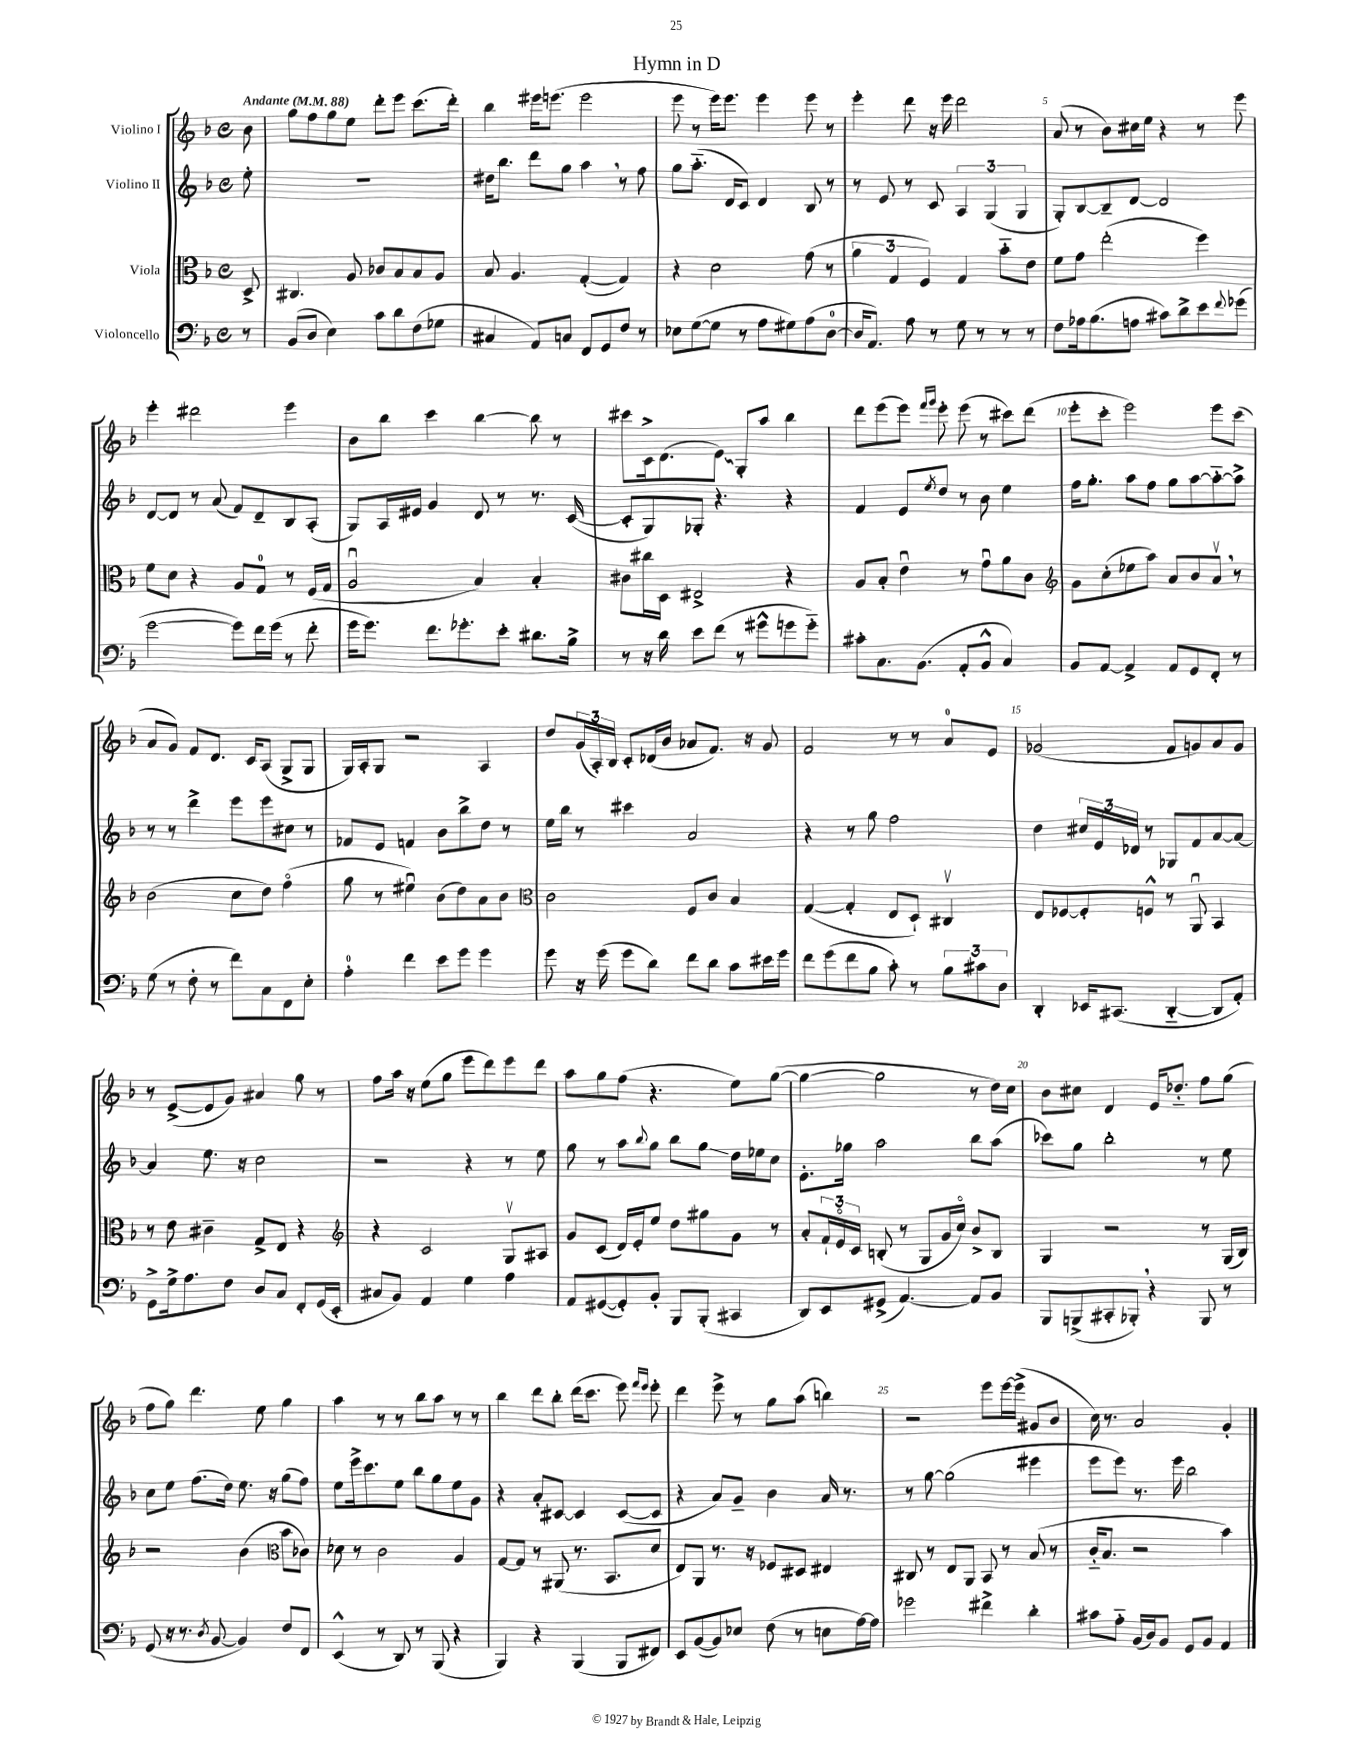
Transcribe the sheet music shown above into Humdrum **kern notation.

**kern	**kern	**kern	**kern
*staff4	*staff3	*staff2	*staff1
*clefF4	*clefC3	*clefG2	*clefG2
*k[b-]	*k[b-]	*k[b-]	*k[b-]
*M4/4	*M4/4	*M4/4	*M4/4
*met(c)	*met(c)	*met(c)	*met(c)
*MM88	*MM88	*MM88	*MM88
8r	8D^	8ee'	8b-
=	=	=	=
(8BB-	4.C#	1r	8gg
8D	.	.	8ff
4E)	.	.	8gg
.	8A	.	8ee
8c	8c-	.	8ddd'
8d	8B-	.	8eee
(8F	8B-	.	(8.ccc
8G-	8A	.	.
.	.	.	16ddd')
=	=	=	=
4C#	8B-	16dd#	4bb-
.	.	8.bb-	.
.	4.A	.	.
8AA)	.	8ddd	16eee#
.	.	.	(8.eee
8C	.	8gg	.
8FF	([4G'	4aa	2eee
8GG	.	.	.
8F	4G])	8r	.
8r	.	8ff	.
=	=	=	=
8E-	4r	8gg	8eee
([8G	.	(8.aa'~	8r
8G]	2d	.	16eee)
.	.	16d	8.eee
8r	.	8c)	.
8A	.	4d	4eee
8G#)	.	.	.
(8A	(8g	8B-	8eee
[8D	8r	8r	8r
=	=	=	=
16D]	6a	8r	4eee'
8.AA)	.	.	.
.	.	8e	.
.	6G	.	.
8A	.	8r	8ddd
.	6F)	.	.
8r	.	8c	16r
.	.	.	16eee
8G	4G	6A	2ddd
8r	.	.	.
.	.	(6G	.
8r	8b-'~	.	.
.	.	6G	.
8r	8e	.	.
=	=	=	=
8F	8f	8G')	(8a
16A-	8g	[8B-	8r
(8.B-	.	.	.
.	(2ee'	8B-~]	8b-)
8A	.	[8d	16cc#
.	.	.	16ee
8c#)	.	2d]	4r
8d^	.	.	.
8e	4ff)	.	8r
8qqf	.	.	.
(8g-	.	.	8eee
=	=	=	=
[2g	8f	[8d	4eee'
.	8d	8d]	.
.	4r	8r	2ddd#
.	.	(8a	.
8g])	8A	8f)	.
16f	8G	8d~	.
(16g	.	.	.
8r	8r	8B-	4eee
8f'	(16F	(8A'	.
.	16G	.	.
=	=	=	=
16g	2Au	8G)	8b-
8.g)	.	.	.
.	.	16A	8bb-
.	.	16e#	.
8.f	.	4g	4ccc
8.g-'	.	.	.
.	4B-)	8d	[4bb-
8e'	.	8r	.
8.d#	4B-'	8.r	8bb-]
.	.	.	8r
16B-^	.	([16c	.
=	=	=	=
8r	8c#	8c']	8ccc#
16r	16cc#	8G)	16c^
16d	16D	.	(8.d
8e	2E#^	8G-'	.
(8f	.	4.r	8e)
8r	.	.	8G'
8g#^^	.	.	8aa
8g	4r	4r	4bb-
8g'~)	.	.	.
=	=	=	=
8c#'	8A	4f	8ddd
8.C	8B-'	.	(8eee
.	4eu	8e	8eee)
(8.BB-	.	.	.
.	.	.	16qqfff
.	.	8qee	16qqggg
.	.	8dd	8eee'
8AA'	8r	8r	(8eee
8BB-^^	8gu	8b-	8r
4C)	8a	4ee	8ccc#)
.	8c	.	(8ddd
=	=	=	=
*	*clefG2	*	*
8BB-	8g	16ff	8eee'
.	.	8.gg'	.
[8AA	(8cc'	.	8ccc'
4AA^]	8ee-	8aa	2eee)
.	8aa)	8ff	.
8AA	8a	8gg	.
8GG	8b-	[8aa	.
8FF'	8av	8aa'~_	8eee
8r	8r	8aa^]	(8ccc
=	=	=	=
(8G	(2b-	8r	8a
8r	.	8r	8g)
8F'	.	4ddd^	8f
8r	.	.	8.d
8f)	8cc	8eee	.
.	.	.	16c
8C	8dd)	8eee	(8A
8FF	(4ffo	8cc#	8G^
8E'	.	8r	8G
=	=	=	=
4A'	8gg	8f-	16G)
.	.	.	16A'
.	8r	8e	8G
4f	4ee#u)	4f	2r
8e	(8b-	8b-	.
8g	8dd)	8bb-^	.
4g	8a	8dd	4A
.	8b-	8r	.
=	=	=	=
*	*clefC3	*	*
8g	2c	16ee	8dd
.	.	16bb-	.
16r	.	8r	(24g
.	.	.	24A')
(16g	.	.	.
.	.	.	24B-
8g	.	4ccc#	8c'
8d)	.	.	(16d-
.	.	.	16b-
8f	8F	2a	8a-
8d	8c	.	8.f)
8c	4B-	.	.
.	.	.	16r
16e#	.	.	8g
16g	.	.	.
=	=	=	=
8f	([4G	4r	2f
(8g	.	.	.
8f	4G']	8r	.
8B-	.	8gg	.
8c')	8E	2ff	8r
8r	8D`)	.	8r
12B-	4C#v	.	8a
12c#	.	.	.
.	.	.	8e
12D	.	.	.
=	=	=	=
4DD'	8E	4dd	(2g-
.	[8F-	.	.
16EE-	8F-']	24cc#	.
.	.	24e	.
(8.CC#	.	.	.
.	.	24d-	.
.	8F^^	8r	.
[4DD'~	8r	8G-	8f
.	8AAu	8f	8g)
8DD]	4BB-	[8a	8a
8AA')	.	8a_	8g
=	=	=	=
8GG^	8r	4a]	8r
16G^	8e	.	([8e^
8.A	.	.	.
.	4c#~	8.ee	8e]
8F	.	.	8g)
.	.	16r	.
8D	8G^	2cc	4a#
8C	8E	.	.
8FF'	4r	.	8gg
(16GG	.	.	8r
16EE'	.	.	.
=	=	=	=
*	*clefG2	*	*
8C#	4r	2r	8ff
8BB-)	.	.	16aa
.	.	.	16r
4AA	2c	.	(8ee
.	.	.	8gg
4G	.	4r	8eee
.	.	.	8ddd)
4A	8Gv	8r	8eee
.	8A#	8ee	8ddd
=	=	=	=
8AA	8g	8gg	8aa
([8GG#	(8c	8r	8gg
8GG#'])	16d)	8aa	(8ff
.	16e'	.	.
.	.	8qqbb-	.
8BB-'	8ee	8gg	4.r
8BBB-	8dd	8bb-	.
(8BBB-'	8gg#	8gg	.
4CC#	8g	16dd	8ee)
.	.	16ee-	.
.	8r	8cc	([8gg
=	=	=	=
8DD)	8a'	8.e'	4gg_
8EE	24f`	.	.
.	24eo	.	.
.	.	16gg-	.
.	24c	.	.
(8GG#^	(8B'	2aa	2gg]
[4.AA)	8r	.	.
.	8G	.	.
.	16g	.	.
.	16cco)	.	.
8AA]	8b-^	8bb-	8r
8BB-	8B	(8aa	16dd)
.	.	.	16cc
=	=	=	=
8BBB-	4G	8ccc-)	8b-
(8BBB^	.	8gg	8cc#
8CC#'	2r	2bb-'	4d
8BBB-')	.	.	.
4r	.	.	16e
.	.	.	8.dd-'~
8BBB-	8r	8r	8ff
8r	(16G	8ee	(8gg
.	16B-)	.	.
=	=	=	=
(8GG	2r	8cc	8ff
16r	.	8ee	8gg)
8.r	.	.	.
.	.	(8.ff	4.ddd
8qD	.	.	.
[8BB-	.	.	.
.	.	16dd)	.
4BB-])	(4b-	8.ee	.
.	.	.	8ee
.	.	16r	.
*	*clefC3	*	*
8F	8b-	(8gg	4gg
8FF	8c-)	8ff)	.
=	=	=	=
(4EE^^	8d-	8ee	4aa
.	8r	16eee^	.
.	.	8.ccc	.
8r	2c	.	8r
8DD)	.	8ee	8r
8r	.	8bb-	8bb-
(8BBB-	.	8gg	8aa
4r	4A	8ee	8r
.	.	8g	8r
=	=	=	=
4BBB-)	[8G	4r	4bb-
.	8G]	.	.
4r	8r	8a'	8ddd
.	(8AA#	[8c#	8bb-'
(4BBB-	8.r	4c#]	(16ddd
.	.	.	8.ccc
.	8.BB-	.	.
8BBB-	.	([8c#	8eee)
.	.	.	16qqfff
.	.	.	16qqeee
8FF#)	8d	8c#]	8eee'
=	=	=	=
8EE	8E)	4r	4ddd
([8BB-	8AA	.	.
8BB-])	8.r	8a)	8eee^
8E-	.	8g~	8r
.	16r	.	.
(8F	8F-	4b-	8gg
8r	8D#	.	(8aa
8E	4E#	16a	4bb)
.	.	8.r	.
[16A)	.	.	.
16A]	.	.	.
=	=	=	=
2g-	8C#	8r	2r
.	8r	[8gg	.
.	8E	(2gg]	.
.	8AA	.	.
4f#^	8BB-	.	8eee
.	8r	.	[16eee
.	.	.	(16eee^]
4d'	(8B-	4eee#	8g#
.	8r	.	8b-
=	=	=	=
8c#	16c'~	8eee	16cc)
.	8.B-	.	8.r
8A'~	.	8eee)	.
(16BB-	2r	8.r	2a
16D)	.	.	.
8BB-	.	.	.
.	.	16eee	.
8GG	.	2bb-	.
8BB-	.	.	.
4AA	4b-)	.	4g'
==	==	==	==
*-	*-	*-	*-
